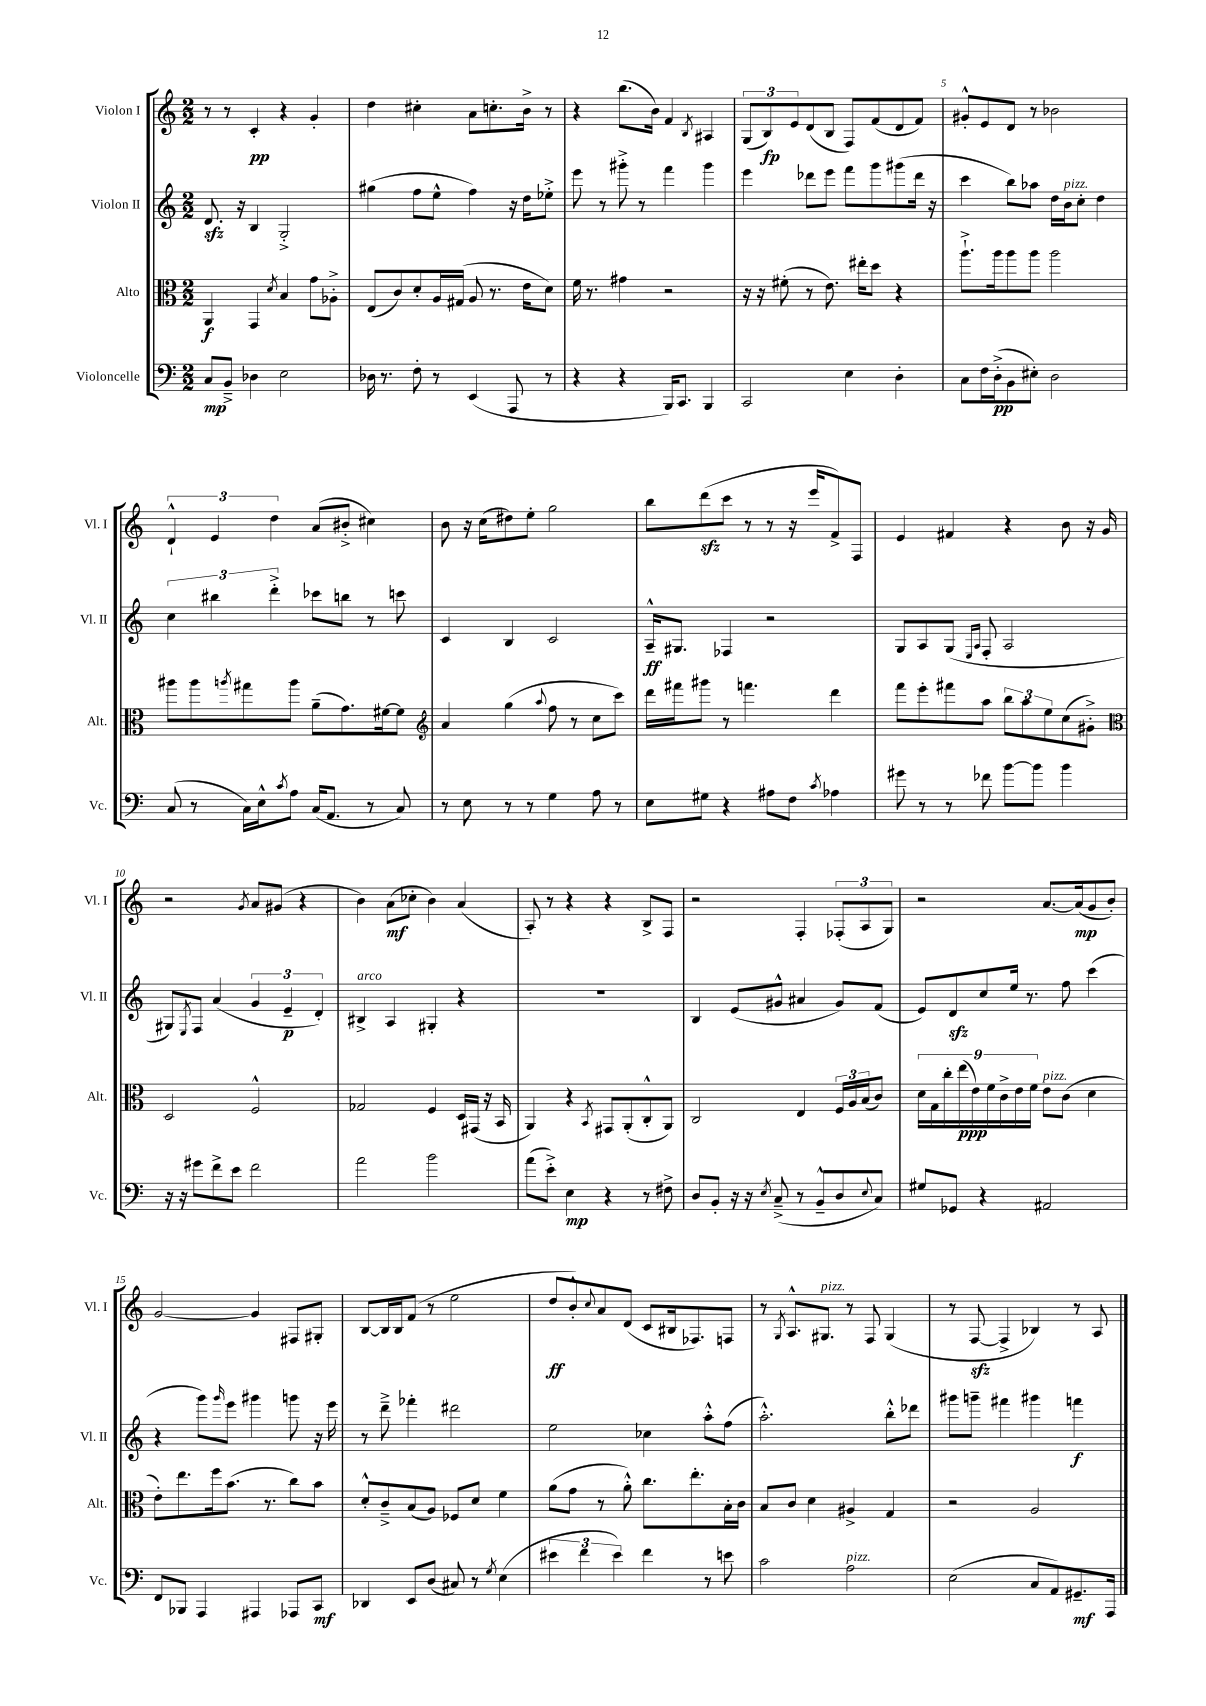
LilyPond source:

<<
\new StaffGroup <<
\new Staff = "s0" \with { instrumentName = "Violon I" shortInstrumentName = "Vl. I" } {
    \clef treble \key c \major \numericTimeSignature \time 2/2
    r8 r8 c'4-.\pp r4 g'4-. |
    d''4 cis''4-. a'8 c''8.-. b'16-> r8 |
    r4 b''8.( b'16) f'4 \acciaccatura { b8 } ais4 |
    \tuplet 3/2 { g8( b8\fp) e'8 } d'8( b8 f8) f'8( d'8 f'8) |
    gis'8-.-^ e'8 d'8 r8 bes'2 |
    \tuplet 3/2 { d'4-!-^ e'4 d''4 } a'8( bis'8-.-> cis''4) |
    b'8 r16 c''16( dis''8) e''8-. g''2 |
    b''8 d'''8\sfz( c'''8 r8 r8 r16 e'''16 f'8->) f8 |
    e'4 fis'4 r4 b'8 r16 g'16 |
    r2 \acciaccatura { g'8 } a'8 gis'8( r4 |
    b'4) a'8\mf( ces''8-. b'4) a'4( |
    a8-.) r8 r4 r4 b8-> f8 |
    r2 f4-. \tuplet 3/2 { fes8-.( a8 g8) } |
    r2 a'8.~ a'16\mp( g'8 b'8-.) |
    g'2~ g'4 fis8 gis8-. |
    b8~ b16 b16 f'8( r8 e''2 |
    d''8\ff b'8-.-^) \appoggiatura { c''8 } a'8 d'8( c'8 bis16 fes8.) f8 |
    r8 \acciaccatura { g8 } a8.-^ gis8.^\markup { \italic "pizz." } r8 f8 gis4( |
    r8 f8~\sfz f4-> bes4) r8 a8 \bar "|." |
}
\new Staff = "s1" \with { instrumentName = "Violon II" shortInstrumentName = "Vl. II" } {
    \clef treble \key c \major \numericTimeSignature \time 2/2
    d'8.\sfz r16 b4 g2-.-> |
    gis''4( f''8 e''8-^ f''4) r16 d''16 ees''8-.-> |
    e'''8 r8 gis'''8-.-> r8 f'''4 gis'''4 |
    e'''4 des'''8 e'''8 f'''8 g'''8 gis'''8( des'''16 r16 |
    c'''4 b''8) aes''8 d''16 b'16^\markup { \italic "pizz." } c''8-. d''4 |
    \tuplet 3/2 { c''4 bis''4 d'''4-.-> } ces'''8 b''8 r8 c'''8 |
    c'4 b4 c'2 |
    a16---^\ff gis8. fes4 r2 |
    g8 a8 g8( \grace { e16 a16 } f8-. a2 |
    gis8) \acciaccatura { e8 } f8 a'4( \tuplet 3/2 { g'4 e'4--\p d'4-.) } |
    bis4->^\markup { \italic "arco" } a4 gis4-. r4 |
    R1 |
    b4 e'8( gis'8-^ ais'4 gis'8) f'8( |
    e'8) d'8\sfz c''8 e''16 r8. f''8 c'''4( |
    r4 g'''8) \grace { g'''16 } e'''8 gis'''4 g'''8 r16 e'''16 |
    r8 d'''8---> fes'''4-. dis'''2 |
    e''2 ces''4 a''8-.-^ f''8( |
    a''2.-.-^) b''8-.-^ des'''8 |
    gis'''8 g'''8-- fis'''4 gis'''4 f'''4\f \bar "|." |
}
\new Staff = "s2" \with { instrumentName = "Alto" shortInstrumentName = "Alt." } {
    \clef alto \key c \major \numericTimeSignature \time 2/2
    a,4\f g,4 \acciaccatura { d'8 } b4 g'8 aes8-.-> |
    e8( c'8) d'8-. a16 gis16( a8 r8. e'16 d'8) |
    f'16 r8. gis'4 r2 |
    r16 r16 fis'8-.( r8 e'8.) eis''16-. d''8 r4 |
    a''8.-!-> a''16 a''8 a''8 a''2 |
    ais''8 ais''8 \acciaccatura { a''8 } gis''8 a''8 a'8--( g'8.) fis'16~ fis'8 |
    \clef treble a'4 g''4( \appoggiatura { a''8 } f''8 r8 c''8 c'''8) |
    d'''16 fis'''16 gis'''8 r8 f'''4. d'''4 |
    f'''8 e'''8-. fis'''8 a''8 \tuplet 3/2 { b''8 a''8 e''8 } c''8( gis'8-.->) |
    \clef alto d2 f2-^ |
    ges2 f4 d16 gis,16( r16 b,16 |
    a,4) r4 \acciaccatura { b,8 } gis,8 a,8-.( c8-.-^ a,8) |
    c2 e4 \tuplet 3/2 { f16 a16 b16( } c'8) |
    \tuplet 9/8 { d'16 g16 c''16-. e''16\ppp( e'16) f'16 c'16-> e'16 f'16 } e'8^\markup { \italic "pizz." } c'8( d'4 |
    e'8-.) e''8. f''16 b'8.( r8. c''8) b'8 |
    d'8-.-^ c'8---> b8( a8) fes8 d'8 f'4 |
    a'8( g'8 r8 a'8-.-^) c''8. e''8.-. b16-. c'16 |
    b8 c'8 d'4 ais4-> g4 |
    r2 a2 \bar "|." |
}
\new Staff = "s3" \with { instrumentName = "Violoncelle" shortInstrumentName = "Vc." } {
    \clef bass \key c \major \numericTimeSignature \time 2/2
    c8\mp b,8---> des4 e2 |
    des16 r8. f8-. r8 e,4( a,,8 r8 |
    r4 r4 b,,16) c,8. b,,4 |
    c,2 e4 d4-. |
    c8 f16 d16-.->\pp( b,8 eis8-.) d2 |
    c8( r8 c16) e16-^ \acciaccatura { c'8 } a8 c16( a,8. r8 c8) |
    r8 e8 r8 r8 g4 a8 r8 |
    e8 gis8 r4 ais8 f8 \acciaccatura { c'8 } aes4 |
    gis'8 r8 r8 fes'8 b'8~ b'8 b'4 |
    r16 r16 gis'8 f'8-> e'8 f'2 |
    a'2 b'2 |
    a'8( e'8-.->) e4\mp r4 r8 fis8-> |
    d8 b,8-. r16 r16 \acciaccatura { e8 } c8--->( r8 b,8---^ d8 \appoggiatura { e8 } c8) |
    gis8 ges,8 r4 ais,2 |
    f,8 bes,,8 a,,4 ais,,4 aes,,8 c,8\mf |
    des,4 e,8 d8( cis8) r8 \acciaccatura { g8 } e4( |
    \tuplet 3/2 { eis'4 f'4 eis'4) } f'4 r8 e'8 |
    c'2 a2^\markup { \italic "pizz." } |
    e2( c8 a,8) gis,8.--\mf a,,16 \bar "|." |
}
>>
>>
\layout { \context { \Score \override BarNumber.break-visibility = ##(#f #t #t) barNumberVisibility = #(every-nth-bar-number-visible 5) } }
